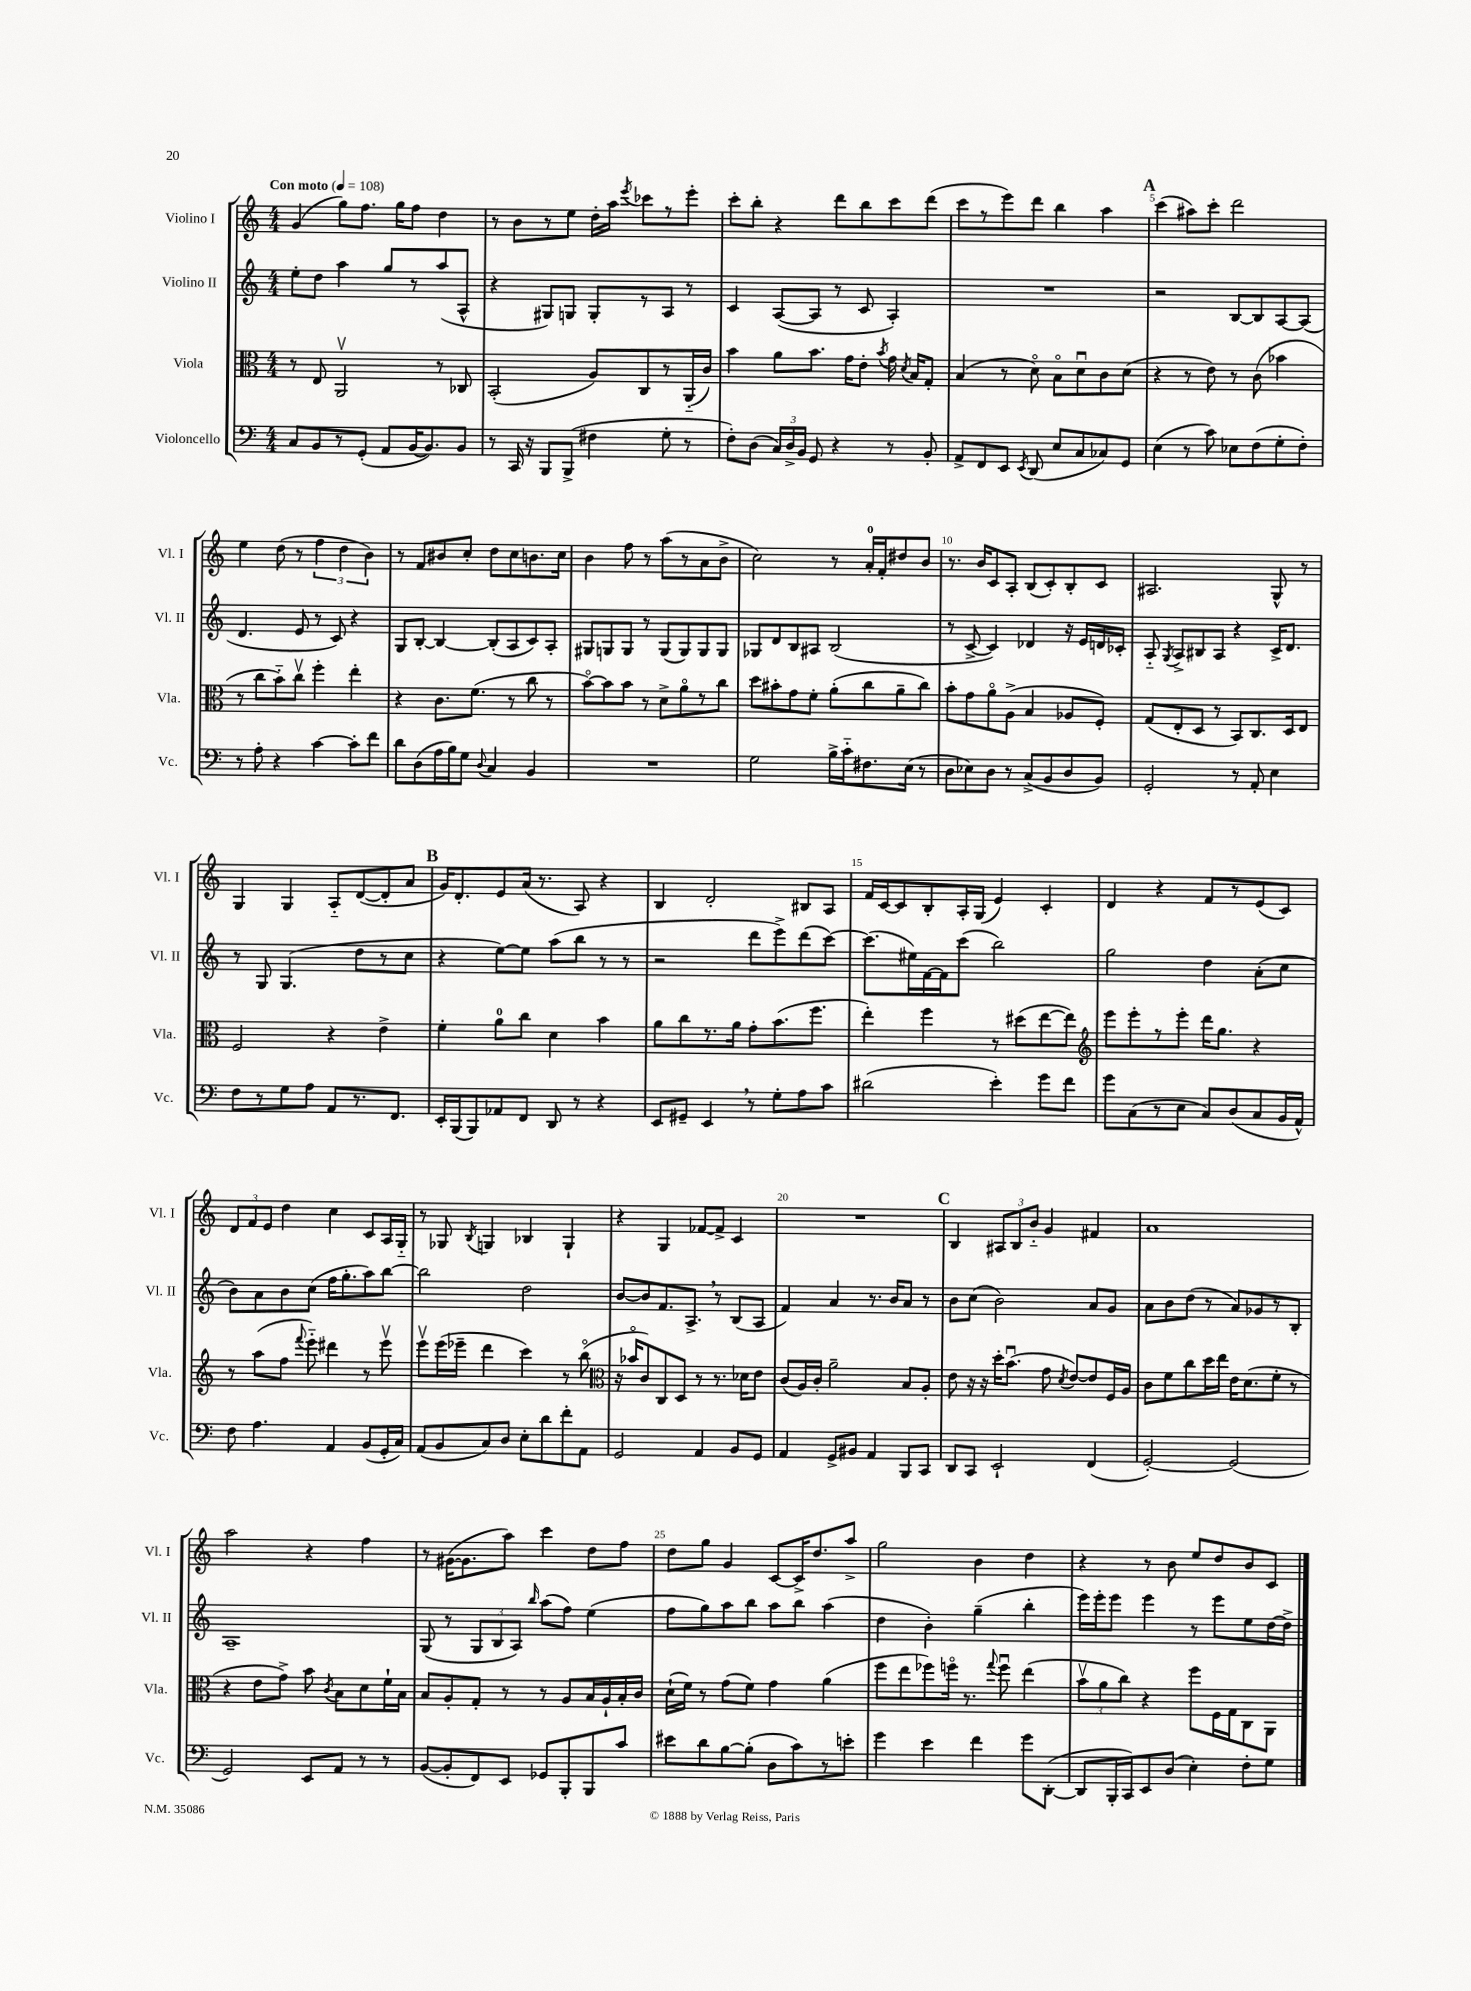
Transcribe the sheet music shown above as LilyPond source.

<<
\new StaffGroup <<
\new Staff = "s0" \with { instrumentName = "Violino I" shortInstrumentName = "Vl. I" } {
    \clef treble \key c \major \numericTimeSignature \time 4/4 \tempo "Con moto" 4 = 108
    \autoBeamOff g'4( g''8[) f''8.] g''16[ f''8] d''4 |
    r8 b'8[ r8 e''8] d''16[-. a''16] \acciaccatura { e'''8 } ces'''8[ r8 e'''8]-. |
    c'''8[-. b''8]-. r4 d'''8[ b''8 c'''8 d'''8]( |
    c'''8[ r8 e'''8) d'''8] b''4 a''4 |
    \mark \markup { \bold "A" } c'''4( ais''8[) c'''8]-. d'''2 |
    e''4 d''8( r8 \tuplet 3/2 { f''4 d''4 b'4) } |
    r8 f'8[ bis'8 c''8]-. d''8[ c''8 b'8. c''16] |
    b'4 f''8 r8 a''8[( r8 a'8 b'8]-> |
    c''2) r8 a'16[-0-. f'16-. dis''8 b'8] |
    r8. b'16[ c'8 a8]-. b8[( c'8-.) b8-. c'8] |
    ais2. g8-^ r8 |
    g4 g4 a8[-_ d'8~( d'8-. a'8] |
    \mark \markup { \bold "B" } g'16[) d'8.-. e'8 a'16]( r8. a8) r4 |
    b4 d'2-. bis8[ a8] |
    f'16[ c'16~ c'8 b8-. a16-. g16]( e'4) c'4-. |
    d'4 r4 f'8[ r8 e'8( c'8]) |
    \tuplet 3/2 { d'8[ f'8 e'8] } d''4 c''4 c'8[ a16 g16]-_ |
    r8 ges8 \acciaccatura { b8 } g4 bes4 g4-! |
    r4 g4 fes'8[~ fes'8]-> c'4 |
    R1 |
    \mark \markup { \bold "C" } b4 \tuplet 3/2 { ais8[ b8 b'8]-_ } g'4 fis'4 |
    a'1 |
    a''2 r4 f''4 |
    r8 gis'16[~( gis'8. a''8]) c'''4 d''8[ f''8] |
    d''8[ g''8] g'4 c'8[~ c'16-> d''8. a''8]-> |
    g''2 b'4 d''4 |
    r4 r8 b'8 e''8[ d''8 b'8 c'8] \bar "|." |
}
\new Staff = "s1" \with { instrumentName = "Violino II" shortInstrumentName = "Vl. II" } {
    \clef treble \key c \major \numericTimeSignature \time 4/4
    \autoBeamOff e''8[-. d''8] a''4 g''8[ r8 a''8( a8]-^ |
    r4 gis8[) g8] g8[-. r8 a8] r8 |
    c'4 a8[~( a8] r8 c'8 a4-.) |
    R1 |
    \mark \markup { \bold "A" } r2 b8[~ b8 a8~ a8]( |
    d'4. e'8 r8 c'8) r4 |
    g8[ b8]~-. b4~ b8[-.( a8 c'8) a8]-. |
    gis8[ g8 g8] r8 g8[( g8) g8 g8] |
    ges8[ d'8 b8 ais8] b2( |
    r8 c'8~-> c'4) des'4 r16 e'16[ d'16 ces'16]-. |
    a8-_ \acciaccatura { g8 } a8[-> bis8 a8] r4 c'16[-> d'8.] |
    r8 g8 g4.( d''8[ r8 c''8] |
    \mark \markup { \bold "B" } r4 e''8[~) e''8] a''8[( b''8] r8 r8 |
    r2 d'''8[ e'''8->) d'''8( c'''8]~) |
    c'''8.[( eis''16) f'16~ f'16 c'''8]( b''2) |
    g''2 d''4 a'8[-.( c''8] |
    b'8[) a'8 b'8 c''8]( f''16[ g''8.-. a''8) b''8]~ |
    b''2 d''2 |
    b'8[~ b'8 f'8. a8.]-> \breathe r8 b8[( a8] |
    f'4) a'4 r8. b'16[ a'8] r8 |
    \mark \markup { \bold "C" } b'8[ c''8]( b'2) a'8[ g'8] |
    a'8[ b'8 d''8]( r8 a'8[) ges'8 r8 b8]-. |
    a1-- |
    g8( r8 \tuplet 3/2 { g8[ b8 a8]) } \grace { b''16 } a''8[( f''8]) e''4( |
    f''8[ g''8) a''8 b''8] a''8[ b''8] a''4( |
    d''4 b'4-.) g''4--( b''4-. |
    e'''16[) e'''16-. e'''8] e'''4 r8 e'''8[ e''8 d''16~ d''16]-> \bar "|." |
}
\new Staff = "s2" \with { instrumentName = "Viola" shortInstrumentName = "Vla." } {
    \clef alto \key c \major \numericTimeSignature \time 4/4
    \autoBeamOff r8 e8 a,2\upbow r8 ces8 |
    b,2-.( a8[) c8 r8 a,16-_( c'16]) |
    b'4 a'8[ b'8.] g'16[ e'8]-. \acciaccatura { b'8 } g'16 \acciaccatura { d'8 } b16[ g8]-. |
    b4( r8 d'8\flageolet) b8[\flageolet d'8\downbow c'8 d'8]( |
    \mark \markup { \bold "A" } r4 r8 e'8) r8 c'8( bes'4 |
    r8 c''8[ b'8-_) c''8]\upbow f''4-. e''4-. |
    r4 c'8.[ f'8.]( r8 c''8 r8 |
    b'8[~\flageolet) b'8 b'8] r8 d'8[-> a'8\flageolet r8 c''8] |
    d''8[ bis'8-. g'8 f'8]-. a'8[-.( c''8 a'8-- c''8]) |
    b'8[-. g'8 a'8\flageolet a8]->( b4 aes8[ f8]-.) |
    g8[( e8-. d8] r8 b,8[) c8. d16 e8] |
    f2 r4 e'4-> |
    \mark \markup { \bold "B" } f'4-. a'8[-0 c''8] d'4 b'4 |
    a'8[ c''8 r8. a'16] g'8[-. b'8.( f''8.] |
    e''4-.) f''4 r8 dis''8[( e''8~ e''8]) |
    \clef treble e'''8[ e'''8-. r8 e'''8]-. d'''16[ g''8.] r4 |
    r8 a''8[( f''8] \appoggiatura { f'''8 } e'''8-_) dis'''4 r8 e'''8\upbow |
    e'''8[\upbow e'''16( ees'''16]-- d'''4 c'''4) r8 b''8\flageolet( |
    \clef alto r16 bes'16[\flageolet c'8) c8 d8] r8 r8. des'16[ e'8] |
    c'8[( a16) c'16]-. a'2-- b8[ a8]-. |
    \mark \markup { \bold "C" } e'8 r16 r16 d''16[-. b'8.]\downbow( g'8 \acciaccatura { d'8 } e'8[~) e'8 f16 a16] |
    c'8[ f'8 c''8 d''16 e''16] e'16[ d'8.( f'8]-. r8 |
    r4 e'8[ g'8]->) b'8 \acciaccatura { c'8 } b8[ d'8 f'16-! b16] |
    b8[ a8-. g8]-. r8 r8 a8[ b16 a16-! b16-. c'16] |
    d'16[-!( f'16]) r8 g'8[( f'8]) g'4 a'4( |
    f''8[ e''8 fes''8) f''16]\flageolet r8. \appoggiatura { g''8 } f''8\downbow e''4( |
    \tuplet 3/2 { b'8[\upbow a'8 c''8]) } r4 f''8[ f16 g16 c8 a,8] \bar "|." |
}
\new Staff = "s3" \with { instrumentName = "Violoncello" shortInstrumentName = "Vc." } {
    \clef bass \key c \major \numericTimeSignature \time 4/4
    \autoBeamOff c8[ b,8 r8 g,8]-.( a,8[ b,16~ b,8.) b,8] |
    r8 c,16 r16 b,,8[ b,,8]->( fis4 g8-. r8 |
    f8[-.) d8]( \tuplet 3/2 { c16[) d16-> b,16] } g,8 r4 r8 b,8-. |
    a,8[-> f,8 e,8] \acciaccatura { e,8 } d,8( e8[ c8 ces8) g,8] |
    \mark \markup { \bold "A" } e4( r8 c'8) ees8[ f8( g8-. f8]-.) |
    r8 a8-. r4 c'4~ c'8[-. f'8] |
    d'8[ d8( a16 b16) g8] \appoggiatura { d8 } c4 b,4 |
    R1 |
    g2 b16[-> c'16-_ fis8. e16]( r8 |
    d8[ ees8) d8] r8 c8[->( b,8 d8 b,8]) |
    g,2-. r8 a,8-. e4 |
    f8[ r8 g8 a8] a,8[ r8. f,8.] |
    \mark \markup { \bold "B" } e,16[-. b,,16( b,,8) aes,8 f,8] d,8 r8 r4 |
    e,8[ gis,8]-- e,4 \breathe r8 g8[-. a8 c'8] |
    dis'2( e'4-.) g'8[ f'8] |
    g'8[ c8( r8 e8] c8[) d8( c8 b,16 a,16]-^) |
    f8 a4. a,4 b,8[( g,16-. c16]) |
    a,8[( b,8 c8) d8] e8[-. d'8 f'8-. a,8] |
    g,2 a,4 b,8[ g,8] |
    a,4 g,8[-> bis,8] a,4 b,,8[ c,8] |
    \mark \markup { \bold "C" } d,8[ c,8] e,2-! f,4( |
    g,2~-.) g,2( |
    g,2) e,8[ a,8] r8 r8 |
    b,8[~( b,8-. f,8) e,8] ges,8[ b,,8-. b,,8 c'8] |
    eis'8[ d'8 b8~ b8]-.( d8[ c'8) r8 e'8]-. |
    g'4 e'4 f'4 g'8[ d,8]~-.( |
    d,8[ b,,16-. c,16) e,8 d8]( e4-.) f8[-. g8] \bar "|." |
}
>>
>>
\layout { \context { \Score \override BarNumber.break-visibility = ##(#f #t #t) barNumberVisibility = #(every-nth-bar-number-visible 5) } }
